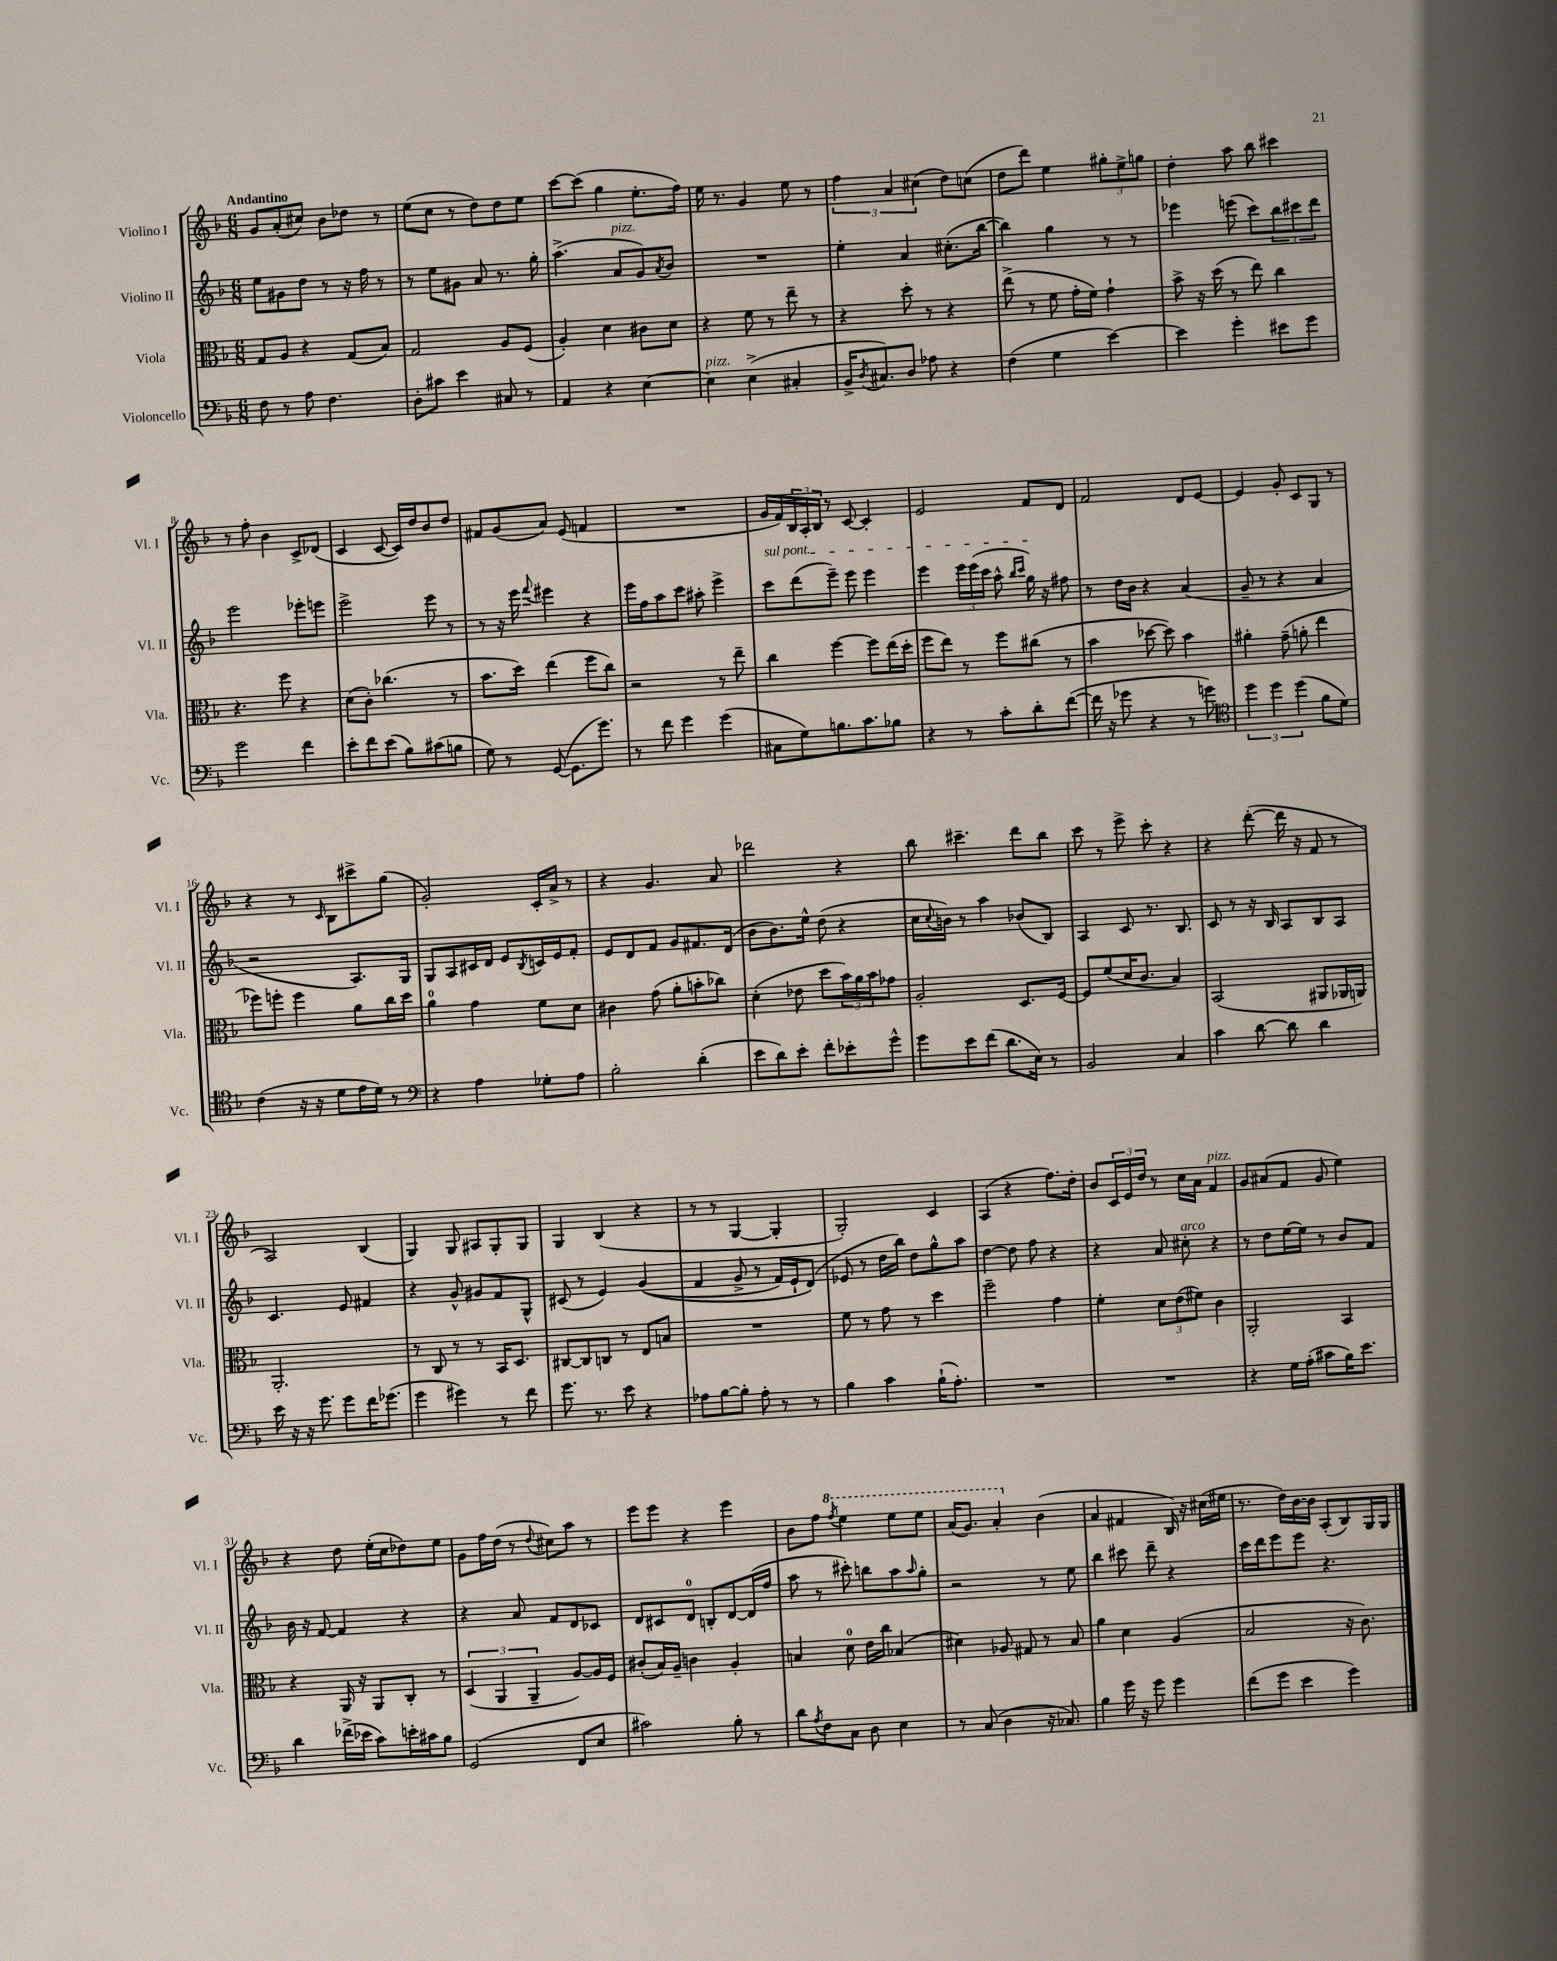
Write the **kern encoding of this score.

**kern	**kern	**kern	**kern
*staff4	*staff3	*staff2	*staff1
*clefF4	*clefC3	*clefG2	*clefG2
*k[b-]	*k[b-]	*k[b-]	*k[b-]
*M6/8	*M6/8	*M6/8	*M6/8
8F	8G	8ee	8g
8r	8A	8g#	(8a'
8A	4r	8dd	8cc#)
4.F	.	8r	8b-
.	(8G	16r	8dd-
.	.	16ff	.
.	8B-)	8r	8r
=	=	=	=
8D'	2G	8r	(8ee
8c#	.	8ee	8cc
4e	.	8g#	8r
.	.	8a	8dd)
8C#	8A	8.r	8dd
8r	(8F	.	8ee
.	.	16gg'	.
=	=	=	=
4AA	4A')	(4.aa^	[8ccc
.	.	.	(8ccc]
4r	4d	.	4gg
.	.	8a	.
[4E	8c#	8g)	8.ee'
.	.	8qa	.
.	8d	8b-	.
.	.	.	16ff)
=	=	=	=
4E]	4r	2.r	16ee
.	.	.	8.r
(4E^	8f	.	4g
.	8r	.	.
4C#'	8ee~	.	8ee
.	8r	.	8r
=	=	=	=
16BB-^	4r	4ee'	6ff
8qD	.	.	.
8.C#)	.	.	.
.	.	.	6a
8D	8dd'	4a	.
.	.	.	(6cc#
8A-	8r	.	.
4r	4r	(8.cc#'	8dd)
.	.	.	(8cc
.	.	[16bb-	.
=	=	=	=
(4F	(8ee^	4bb-])	8dd
.	8r	.	8ddd)
4G	8f	4gg	4ee
.	16g'	.	.
.	16f)	.	.
[4e)	4g`	8r	12gg#'
.	.	.	12ee^
.	.	8r	.
.	.	.	12gg
=	=	=	=
4e]	8b-^	4eee-	4dd'
.	16r	.	.
.	(16dd	.	.
4g'	8r	(8eee	8aa
.	8ee)	8ccc)	8bb-
8e#	4cc	12bb-	4ccc#
.	.	12ccc#	.
8g	.	.	.
.	.	12ddd	.
=	=	=	=
2g	4.r	2eee	8r
.	.	.	8ff'
.	.	.	4b-
.	8ff	.	.
4f	4r	8eee-'	8c^
.	.	8eee	(8d-
=	=	=	=
8e'	(8d	2eee^	4c
8f	8c')	.	.
(8e	(4.cc-	.	[8c
8B-)	.	.	16c])
.	.	.	16dd
(8c#	.	8eee	8b-
8B	8r	8r	8dd
=	=	=	=
8G)	8.b-	8r	8f#
8r	.	16r	(8g
.	16dd)	16eee	.
.	.	8qqfff	.
([8GG	(4ee	4eee#	8a)
8.GG]	.	.	(8e
.	8ff	4r	4f
8.g)	.	.	.
.	8cc)	.	.
=	=	=	=
8r	2r	16eee	2.r
.	.	16ff	.
8f	.	8aa	.
4g	.	8ccc	.
.	.	8aa#'	.
(4g	8r	4eee^	.
.	8ee~	.	.
=	=	=	=
8C#	4cc	8ccc	16g
.	.	.	16f)
8G)	.	(8ddd	24B-
.	.	.	24A'
.	.	.	24B-
8.B	[4ff	8eee~)	8r
.	.	8eee	[8c
8.c	.	.	.
.	8ff]	4eee	4c']
8B-	(16ee	.	.
.	16dd'	.	.
=	=	=	=
4r	8ff	4eee	2e
.	8ee)	.	.
8r	8r	24eee	.
.	.	(24eee	.
.	.	24ccc	.
8c'	8ff	8aa^^	.
.	.	16qqbb-	.
.	.	16qqccc	.
8d'	(8cc#	16gg)	8f
.	.	16r	.
([8f	8r	8ff#	8d
=	=	=	=
16f]	4b-	8r	2f
16r	.	.	.
8g-	.	16dd	.
.	.	16b-	.
4r	[8dd-	4r	.
.	8dd-])	.	.
8r	4b-	(4a	8d
8g)	.	.	[8e
=	=	=	=
*clefC4	*	*	*
6dd	4a#'	8g~	4e]
.	.	8r	.
6dd	.	.	.
.	(8g~	4r	8g'
(6dd	.	.	.
.	8a'	.	8c
8f	4ee	4a	8G
8d)	.	.	8r
=	=	=	=
(4c	8ff-)	2r	4r
.	8ff'	.	.
16r	4ff	.	8r
16r	.	.	.
.	.	.	16qqc
8d	.	.	8B-
16e	8a	8.A)	8ccc#^
16d)	.	.	.
8r	16cc	.	(8gg
.	16dd	16G	.
=	=	=	=
*clefF4	*	*	*
4r	4a	8G	2g')
.	.	8A	.
4A	4g	16c#	.
.	.	16d	.
.	.	8e	.
.	.	8qB-	.
8G-'	8f	16c	16c'
.	.	16e	16a^
8A	8d	8f'	8r
=	=	=	=
2B-'	4c#	8e	4r
.	.	8d	.
.	(8g	8f	4.g
.	8a'	8g	.
(4d'	8b'	8.f#	.
.	8cc-)	.	8a
.	.	(16d	.
=	=	=	=
8e	(4d'	8b-	2ddd-
8d)	.	8.b-)	.
8e'	8e-	.	.
.	.	16ee^^	.
8f'	8dd	(8dd	.
8e-'	24b-)	4r	4r
.	24a	.	.
.	24b-	.	.
8g^^	8g-	.	.
=	=	=	=
8g	2A'	16cc	8bb-
.	.	8qqcc	.
.	.	16b)	.
8e	.	8r	4.ccc#~
(8f	.	4aa	.
8.d	.	.	.
.	8.D	(8b-	8ddd
16E)	.	.	.
8r	.	8B-)	8bb-
.	[16F	.	.
=	=	=	=
2BB-	8F]	4A	8ccc
.	(8f	.	8r
.	16d	8c	8eee^
.	8.c	.	.
.	.	8.r	8ccc'
4C	4B-)	.	4r
.	.	8.B-	.
=	=	=	=
4c	(2BB-	8c	4r
.	.	8r	.
[8d	.	16r	([8ddd'
.	.	16B-	.
8d]	.	8A	16ddd]
.	.	.	16r
4d	8AA#	8B-	8f
.	16AA-	8A	8r
.	16AA)	.	.
=	=	=	=
16e	2.AA'	4.c	2A)
16r	.	.	.
16r	.	.	.
8.g	.	.	.
8g	.	8e	.
16f	.	4f#	(4B-
(8.g-	.	.	.
=	=	=	=
4g	8r	4r	4G)
.	8C	.	.
4g#)	8r	8g^^	8G
.	8r	8g#	8A#
8r	16BB-	8f	8G'
.	8.D	.	.
8f	.	8G^^	8G
=	=	=	=
8.g	[8C#	(8c#	4G
.	8C#]	8r	.
8.r	.	.	.
.	8C	4e)	(4B-
8e	8r	.	.
4r	8E	&((4g	4r
.	8B	.	.
=	=	=	=
8A-	2.r	4f	8r
[8B-	.	.	8r
8B-']	.	8g^	[4G
8A-'	.	8r	.
8r	.	16f)	4G']
.	.	16e`	.
8r	.	(8d&)	.
=	=	=	=
4B-	8f	8e-	2G')
.	8r	8r	.
4c	8g	16dd	.
.	.	16bb-)	.
.	8r	8dd	.
(16B-`	4dd	8gg^^	4c
8.A')	.	.	.
.	.	8aa	.
=	=	=	=
2.r	2ff~	[4dd	(4A
.	.	8dd]	4r
.	.	8ff	.
.	4g	4r	8.ff)
.	.	.	16dd'
=	=	=	=
2.r	4f'	4r	8b-
.	.	.	24c
.	.	.	24e
.	.	.	24dd
.	12d	8a	8r
.	(12e	.	.
.	.	8cc#'	16cc
.	12f#)	.	.
.	.	.	16a
.	4c	4r	4f
=	=	=	=
4r	2AA'	8r	8g
.	.	8dd	(8a#
16G	.	[16ee	8f
(16A'	.	16ee]	.
8c#	.	8r	8g
16B-)	4BB-	8b-	4ee)
8.e	.	.	.
.	.	8f	.
=	=	=	=
4d	4r	16b-	4r
.	.	16r	.
.	.	[8f	.
(16f-^	16AA	4f]	8dd
16e-	16r	.	.
8c)	8AA	.	(16ee'
.	.	.	16cc
16e'	8C'	4r	8dd-)
16c#	.	.	.
8B-	8r	.	8ee
=	=	=	=
(2GG	(6D	4r	8g
.	.	.	16ff
.	6AA	.	.
.	.	.	(16dd
.	.	8a	8r
.	6AA~	.	.
.	.	.	8qqdd
.	.	8f	8cc#)
8FF	[8A)	8d	8aa
8E	16A]	8c-	8r
.	16F	.	.
=	=	=	=
2c#)	(8c#'	8d	8eee
.	16B-)	8c#	8eee
.	16A~	.	.
.	4c	8d	4r
.	.	8B'	.
8B-'	4A'	[8d	4eee
8r	.	(16d]	.
.	.	16ff	.
=	=	=	=
8d	4B	8aa	8b-
8qA	.	.	.
8F	.	8r	8ff
.	.	.	8qfff
8C	8d	8ccc#')	4eee
8D	16e	8bb	.
.	16cc	.	.
4E	(4B-	8aa	8eee
.	.	16qqaa	.
.	.	8gg'	8eee
=	=	=	=
8r	4d#)	2r	(16aa
.	.	.	8.gg)
(8C	.	.	.
4D	8A-	.	4aa'
.	8G#	.	.
16r	8r	8r	(4b-
8.C-)	.	.	.
.	8B-	8ee	.
=	=	=	=
4B-	4a	4bb-	4a
16g	4d	8ccc#	4f#
16r	.	.	.
8g	.	8ddd~	.
4g	(4A	4r	16B-)
.	.	.	16r
.	.	.	(16cc#
.	.	.	16ee#
=	=	=	=
(8f	2B-	16ccc	8.r
.	.	16ddd	.
8g	.	8eee	.
.	.	.	16dd)
4e	.	8eee	[16b-
.	.	.	16b-]
.	.	4.r	(8A'
4g)	16r	.	8B-)
.	8.c)	.	.
.	.	.	16G
.	.	.	16G
==	==	==	==
*-	*-	*-	*-
